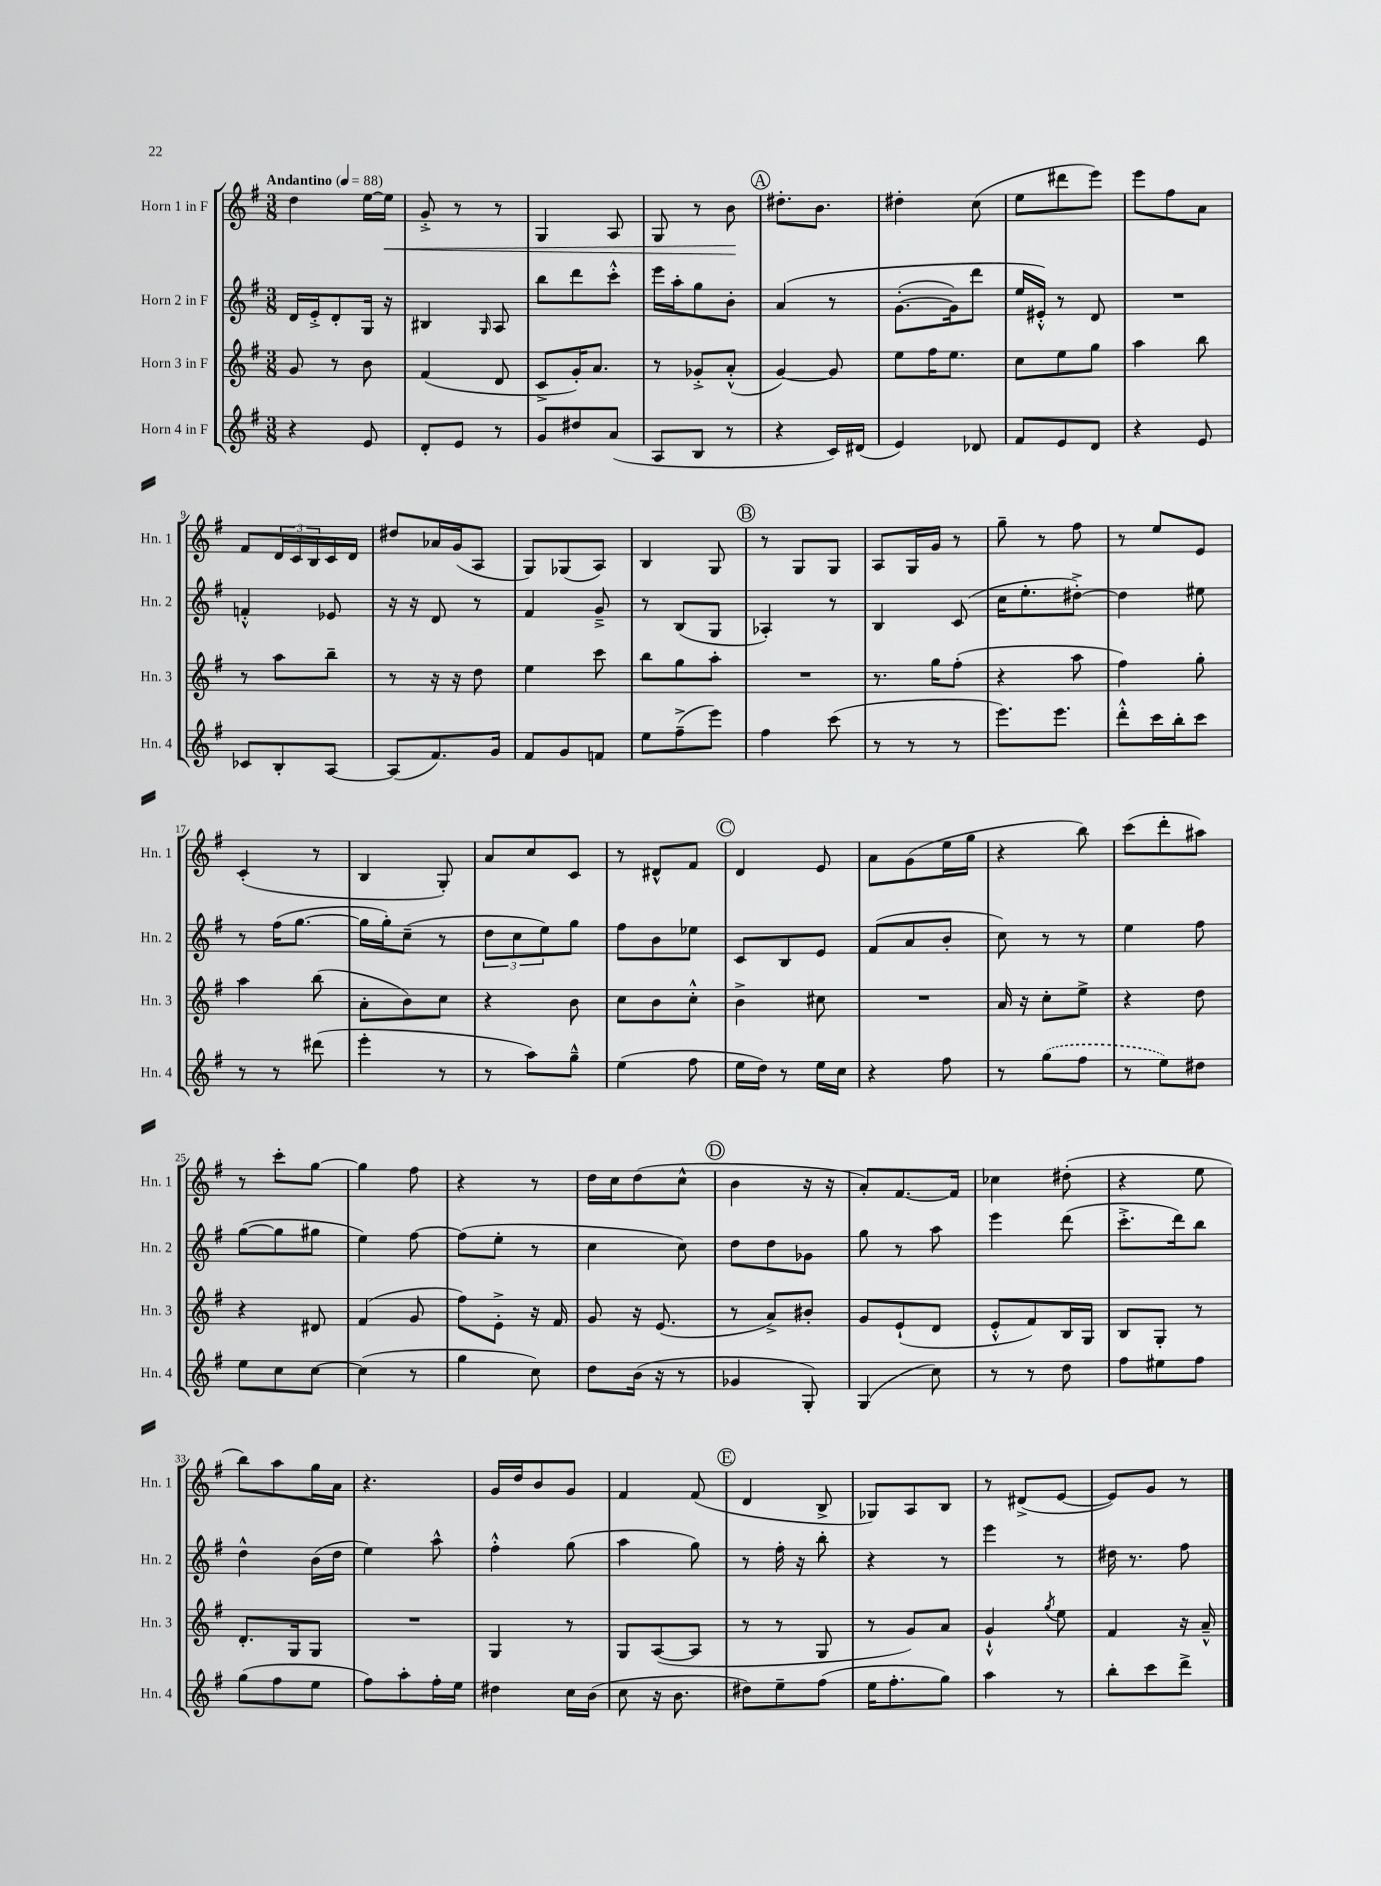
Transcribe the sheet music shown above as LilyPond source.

<<
\new StaffGroup <<
\new Staff = "s0" \with { instrumentName = "Horn 1 in F" shortInstrumentName = "Hn. 1" } {
    \clef treble \key g \major \numericTimeSignature \time 3/8 \tempo "Andantino" 4 = 88
    d''4 e''16~ e''16\< |
    g'8-.-> r8 r8 |
    g4 a8 |
    g8 r8 b'8\! |
    \mark \markup { \circle "A" } dis''8.-. b'8. |
    dis''4-. c''8( |
    e''8 dis'''8 e'''8) |
    e'''8 fis''8 a'8 |
    fis'8 \tuplet 3/2 { d'16 c'16 b16 } c'16 d'16 |
    dis''8 aes'16 g'16( a8 |
    g8) ges8( a8) |
    b4 g8 |
    \mark \markup { \circle "B" } r8 g8 g8 |
    a8 g16 g'16 r8 |
    g''8-- r8 fis''8 |
    r8 e''8 e'8 |
    c'4-.( r8 |
    b4 g8-.) |
    a'8 c''8 c'8 |
    r8 dis'8-^ fis'8 |
    \mark \markup { \circle "C" } d'4 e'8 |
    a'8 g'8( e''16 g''16 |
    r4 b''8) |
    c'''8( d'''8-. ais''8) |
    r8 c'''8-. g''8~ |
    g''4 fis''8 |
    r4 r8 |
    d''16 c''16 d''8( c''8-^ |
    \mark \markup { \circle "D" } b'4 r16 r16 |
    a'8-.) fis'8.~ fis'16 |
    ces''4 dis''8-.( |
    r4 e''8 |
    b''8) a''8 g''16 a'16 |
    r4. |
    g'16 d''16 b'8 g'8 |
    fis'4 fis'8( |
    \mark \markup { \circle "E" } d'4 b8-> |
    ges8) a8 b8 |
    r8 dis'8->( e'8~ |
    e'8) g'8 r8 \bar "|." |
}
\new Staff = "s1" \with { instrumentName = "Horn 2 in F" shortInstrumentName = "Hn. 2" } {
    \clef treble \key g \major \numericTimeSignature \time 3/8
    d'16 e'16-.-> d'8-. g16 r16 |
    bis4 \grace { g16 } a8 |
    b''8 d'''8 c'''8-.-^ |
    e'''16 a''16-. g''8 b'8-. |
    \mark \markup { \circle "A" } a'4\( r8 |
    g'8.~-.( g'16) d'''8 |
    e''16 eis'16-.-^\) r8 d'8 |
    R4. |
    f'4-.-^ ees'8 |
    r16 r16 d'8 r8 |
    fis'4 g'8---> |
    r8 b8( g8 |
    \mark \markup { \circle "B" } aes4-.) r8 |
    b4 c'8( |
    c''16 e''8.-. dis''8~-.->) |
    dis''4 eis''8 |
    r8 fis''16( g''8.~ |
    g''16 g''16-.) c''8--( r8 |
    \tuplet 3/2 { d''8 c''8 e''8) } g''8 |
    fis''8 b'8 ees''8 |
    \mark \markup { \circle "C" } c'8 b8 e'8 |
    fis'8( a'8 b'8-. |
    c''8) r8 r8 |
    e''4 fis''8 |
    g''8~( g''8 gis''8 |
    e''4) fis''8~ |
    fis''8( e''8-. r8 |
    c''4 c''8) |
    \mark \markup { \circle "D" } d''8 d''8 ges'8 |
    g''8 r8 a''8 |
    e'''4 d'''8( |
    c'''8.-.-> d'''16) b''8 |
    d''4-^ b'16( d''16 |
    e''4) a''8-^ |
    fis''4-.-^ g''8( |
    a''4 g''8) |
    \mark \markup { \circle "E" } r8 fis''16-. r16 b''8-. |
    r4 r8 |
    e'''4 r8 |
    dis''16 r8. fis''8 \bar "|." |
}
\new Staff = "s2" \with { instrumentName = "Horn 3 in F" shortInstrumentName = "Hn. 3" } {
    \clef treble \key g \major \numericTimeSignature \time 3/8
    g'8 r8 b'8 |
    fis'4( d'8 |
    c'8-> g'16-.) a'8. |
    r8 ges'8-.-> a'8-.-^( |
    \mark \markup { \circle "A" } g'4~) g'8 |
    e''8 fis''16 e''8. |
    c''8 e''8 g''8 |
    a''4 b''8 |
    r8 a''8 b''8-- |
    r8 r16 r16 d''8 |
    e''4 c'''8 |
    b''8 g''8 a''8-. |
    \mark \markup { \circle "B" } R4. |
    r8. g''16 fis''8-.( |
    r4 a''8 |
    fis''4) g''8-. |
    a''4 b''8( |
    a'8-. b'8) c''8 |
    r4 b'8 |
    c''8 b'8 c''8-.-^ |
    \mark \markup { \circle "C" } b'4-> cis''8 |
    R4. |
    a'16 r16 c''8-. e''8-> |
    r4 d''8 |
    r4 dis'8 |
    fis'4( g'8 |
    fis''8) e'8-.-> r16 fis'16 |
    g'8 r16 e'8.( |
    \mark \markup { \circle "D" } r8 a'8->) bis'8-. |
    g'8 e'8-!( d'8 |
    e'8-.-^ fis'8) b16 g16 |
    b8 g8-. r8 |
    d'8.-. g16 g8 |
    R4. |
    g4 r8 |
    g8 a8~( a8 |
    \mark \markup { \circle "E" } r8 r8 g8 |
    r8 g'8) a'8 |
    g'4-!-^ \acciaccatura { g''8 } e''8 |
    fis'4 r16 a'16---^ \bar "|." |
}
\new Staff = "s3" \with { instrumentName = "Horn 4 in F" shortInstrumentName = "Hn. 4" } {
    \clef treble \key g \major \numericTimeSignature \time 3/8
    r4 e'8 |
    d'8-. e'8 r8 |
    g'8 dis''8 a'8( |
    a8 b8 r8 |
    \mark \markup { \circle "A" } r4 c'16) dis'16( |
    e'4) des'8 |
    fis'8 e'8 d'8 |
    r4 e'8 |
    ces'8 b8-. a8~ |
    a8( fis'8.) g'16 |
    fis'8 g'8 f'8 |
    e''8 fis''8--->( e'''8) |
    \mark \markup { \circle "B" } fis''4 c'''8( |
    r8 r8 r8 |
    e'''8.) e'''8. |
    d'''8-.-^ c'''16 b''16-. c'''8 |
    r8 r8 dis'''8( |
    e'''4-. r8 |
    r8 a''8) g''8---^ |
    e''4( fis''8 |
    \mark \markup { \circle "C" } e''16 d''16) r8 e''16 c''16 |
    r4 fis''8 |
    r8 \once \slurDashed g''8( fis''8 |
    r8 e''8) dis''8 |
    e''8 c''8 c''8~ |
    c''4( r8 |
    g''4 c''8) |
    d''8 b'16( r16 r8 |
    \mark \markup { \circle "D" } ges'4 g8-.) |
    g4( c''8) |
    r8 r8 d''8 |
    fis''8 eis''8 fis''8 |
    g''8( fis''8 e''8 |
    fis''8) a''8-. fis''16-. e''16 |
    dis''4 c''16 b'16( |
    c''8 r16 b'8. |
    \mark \markup { \circle "E" } dis''8) e''8-- fis''8( |
    e''16 fis''8.-. g''8) |
    a''4 r8 |
    b''8-. c'''8 d'''8-> \bar "|." |
}
>>
>>
